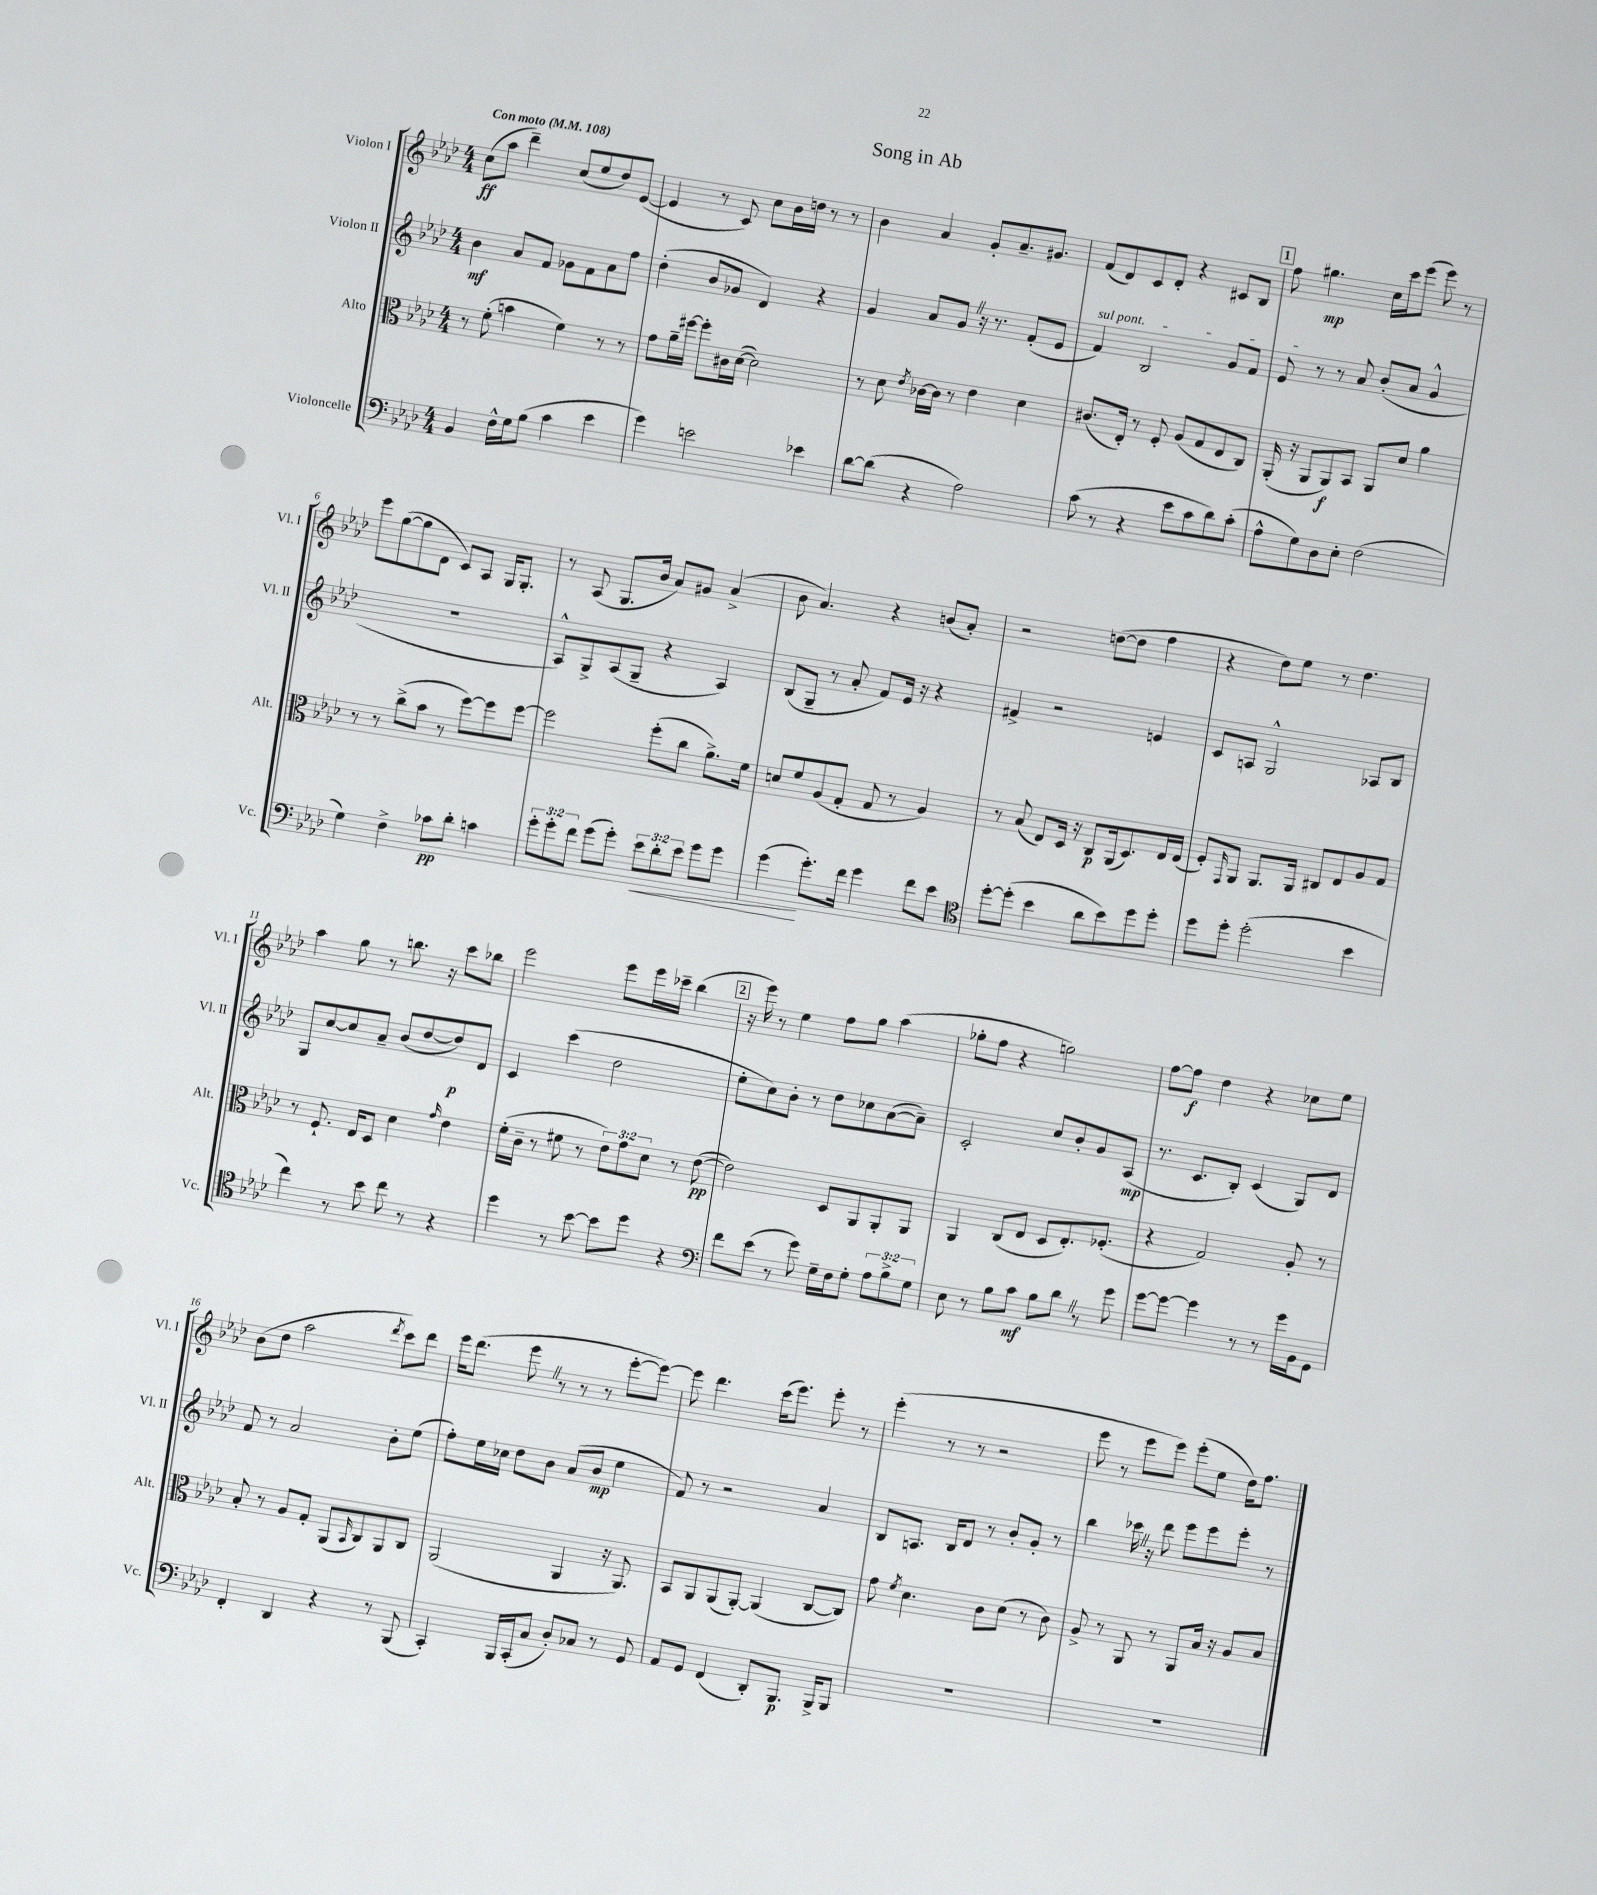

**kern	**kern	**kern	**kern
*staff4	*staff3	*staff2	*staff1
*clefF4	*clefC3	*clefG2	*clefG2
*k[b-e-a-d-]	*k[b-e-a-d-]	*k[b-e-a-d-]	*k[b-e-a-d-]
*M4/4	*M4/4	*M4/4	*M4/4
*MM108	*MM108	*MM108	*MM108
4BB-	8r	4b-	(8cc
.	(8f'	.	8aa-
16F^^	4b	8a-	4ddd-~)
16G	.	.	.
(8B-	.	8f	.
4c	4f)	8g-	(8cc
.	.	8f	8ee-
4e-	8r	8a-	8dd-)
.	8r	8ff	([8e-
=	=	=	=
4g)	8g	(4dd-'	4e-]
.	16a-~	.	.
.	[16ff#	.	.
2e	8ff#']	8b-	8r
.	16c#	8g-	8c)
.	([16d-	.	.
.	2d-])	4d-)	8cc
.	.	.	16b-
.	.	.	16dd
4e-	.	4r	8r
.	.	.	8r
=	=	=	=
[8d-	8r	4g	4b-
(8d-]	8d-	.	.
.	8qe-	.	.
4r	[16c-	8a-	4a-
.	16c-]	.	.
.	8r	8g	.
2A-)	4e-	16r	8g'
.	.	8.r	.
.	.	.	8.a-~
.	4d-	(8f'	.
.	.	.	8.g#
.	.	8e-	.
=	=	=	=
(8c	(8.c#	4f)	(8f
8r	.	.	8d-)
.	16E-')	.	.
4r	8r	2B-	8c
.	8F'	.	8d-'
8e-	(8A-	.	4r
8c	8G	.	.
8d-)	8E-	8g	8c#
(8c'	8C)	8f	8B-
=	=	=	=
8A-^^	(16AA-'	8e-	8ff
.	16r	.	.
8G)	8AA-	8r	4.gg#
8D-	8AA-)	8r	.
8E-'	8BB-	8a-	.
(2F	8AA-	(8b-'	16cc
.	.	.	16ccc
.	8d-	8a-	(8eee-
.	4a-	4g^^	8eee-)
.	.	.	8r
=	=	=	=
4G)	8r	1r	8eee-
.	8r	.	([8gg
4F^	(8cc^	.	8gg]
.	8b-	.	8d-
8c-	8r	.	8c)
8d-'	[8ff)	.	8A-
4c	8ff]	.	16G
.	.	.	8.G'
.	[8ff	.	.
=	=	=	=
12g'	2ff]	8A-^^)	8r
12g'	.	.	.
.	.	8G^	(8A-
12f	.	.	.
(8g	.	(8A-	8.G
8g')	.	8G~	.
.	.	.	16b-
12e-	(8ff'	4r	8a-)
12d-'	.	.	.
.	8cc	.	8g#
12e-	.	.	.
8g	8.a-^)	4A-)	(4a-^
8g	.	.	.
.	16f	.	.
=	=	=	=
(4g	8d	(8B-	8b-
.	8f	8G~	4.a-)
8.g')	(8A-	8r	.
.	8G'	8a-'	.
16f	.	.	.
4g	8G	8f)	4r
.	8r	16e-	.
.	.	16r	.
8f	4A-)	4r	(8b
8e-	.	.	8a-')
=	=	=	=
*clefC4	*	*	*
[8dd-'	8r	4f#^	2r
(8dd-']	(8B-	.	.
4b-	8E-)	2r	.
.	16D-	.	.
.	16r	.	.
8a-	8C	.	([8dd
8b-)	(16AA-	.	8dd]
.	8.D-)	.	.
8dd-	.	4e	4ff
8dd-'	16E-	.	.
.	(16E-	.	.
=	=	=	=
8dd-	8F')	8c	4r
.	16qqGG	.	.
8dd-'	8AA-	8A	.
(2dd-'	8.AA-	2G^^	8dd-)
.	.	.	8ee-
.	16AA-	.	.
.	8C#	.	8r
.	8E-	.	4.dd-
4b-	8A-	8A-	.
.	8G	8B-	.
=	=	=	=
4cc)	8r	8G	4aa-
.	8.F`	[8cc	.
8r	.	8cc]	8gg
.	16E-	.	.
8b-	8D-	8a-~	8r
8cc	4d-	(8b-	8.bb
8r	.	[8dd-	.
.	.	.	16r
.	16qqg	.	.
4r	4e-	8dd-])	8ccc
.	.	8d-	8bb-
=	=	=	=
4dd-	(16f'	4c	2eee-
.	16c~	.	.
.	8r	.	.
8r	8f#	(4ccc	.
[8b-	8r	.	.
8b-]	12e-)	2dd-	8eee-
.	12g	.	.
8dd-	.	.	16eee-
.	12d-	.	.
.	.	.	16ccc-~
4r	8r	.	(4bb-
.	([8e-	.	.
=	=	=	=
*clefF4	*	*	*
8f	2e-])	8ee-'	16r
.	.	.	16eee-)
(8e-	.	8cc)	8r
8r	.	8b-'	4ee-
8g)	.	8r	.
16G~	8D-	8dd-	8ff
16F	.	.	.
8G'	8AA-	8cc-	8gg
12A-	8AA-'	([8a-	(4aa-
12B-^	.	.	.
.	8AA-	8a-~])	.
12G	.	.	.
=	=	=	=
8E-	4AA-	2c'	8gg-'
8r	.	.	8ff
8B-	(8C	.	4r
8c	8E-	.	.
8B-	8D-	8cc	2gg)
8d-	8.E-')	8b-'	.
8r	.	8g	.
.	(8.F-'	.	.
8g	.	(8A-	.
=	=	=	=
[8g	4r	8.r	[8ff
8g_	.	.	8ff]
.	.	8.c	.
4g]	2G)	.	4dd-
.	.	8B-')	.
8r	.	(4c	4r
8r	.	.	.
16g	8A-'	8G)	8cc-
16BB-	.	.	.
8GG	8r	8d-	8ee-
=	=	=	=
4FF'	8B-'	8f	(8b-
.	8r	8r	8dd-
4DD-	8A-	2a-	2aa-
.	8G'	.	.
4r	(8AA-	.	.
.	16qqBB-	.	.
.	8C)	.	.
.	.	.	8qddd-
8r	8AA-	8b-'	8ccc)
(8BBB-	8C	(8ee-	8ddd-
=	=	=	=
4CC')	(2AA-	8ff')	16eee-
.	.	.	(8.ddd-
.	.	16ee-	.
.	.	16cc-	.
16BBB-	.	8dd-	8eee-
(16CC'	.	.	.
8C	.	8b-	8r
8D-')	4AA-	(8a-	8r
8C-	.	8b-	8r
8r	16r	4ee-	[8eee-'
.	8.AA-)	.	.
8GG	.	.	8eee-_)
=	=	=	=
8AA-	8BB-	8f)	8eee-]
8GG	8AA-	8r	4.ddd-
(4FF	(8AA-	2r	.
.	[8AA-')	.	.
8DD-')	(4AA-]	.	(16ccc
.	.	.	8.eee-)
8.BBB-	.	.	.
.	[8C	4a-	8eee-'
16BBB-^	.	.	.
8BBB-	8C])	.	8r
=	=	=	=
1r	8g	8B-	(4eee-'
.	8qf	.	.
.	4.d-	8.A	.
.	.	.	8r
.	.	16B-	.
.	.	8d-	8r
.	8c	8r	2r
.	(8d-	8b-'	.
.	8r	8g'	.
.	8c)	8r	.
=	=	=	=
1r	8A-^	4bb-	8eee-
.	8r	.	8r
.	8AA-	16ccc-	8eee-
.	.	16r	.
.	8r	8ddd-	8eee-)
.	8AA-	8eee-	(8eee-'
.	16B-	8eee-	8ee-
.	16r	.	.
.	8A-	8eee-'	16dd-)
.	.	.	8.ff
.	8B-	8r	.
==	==	==	==
*-	*-	*-	*-
